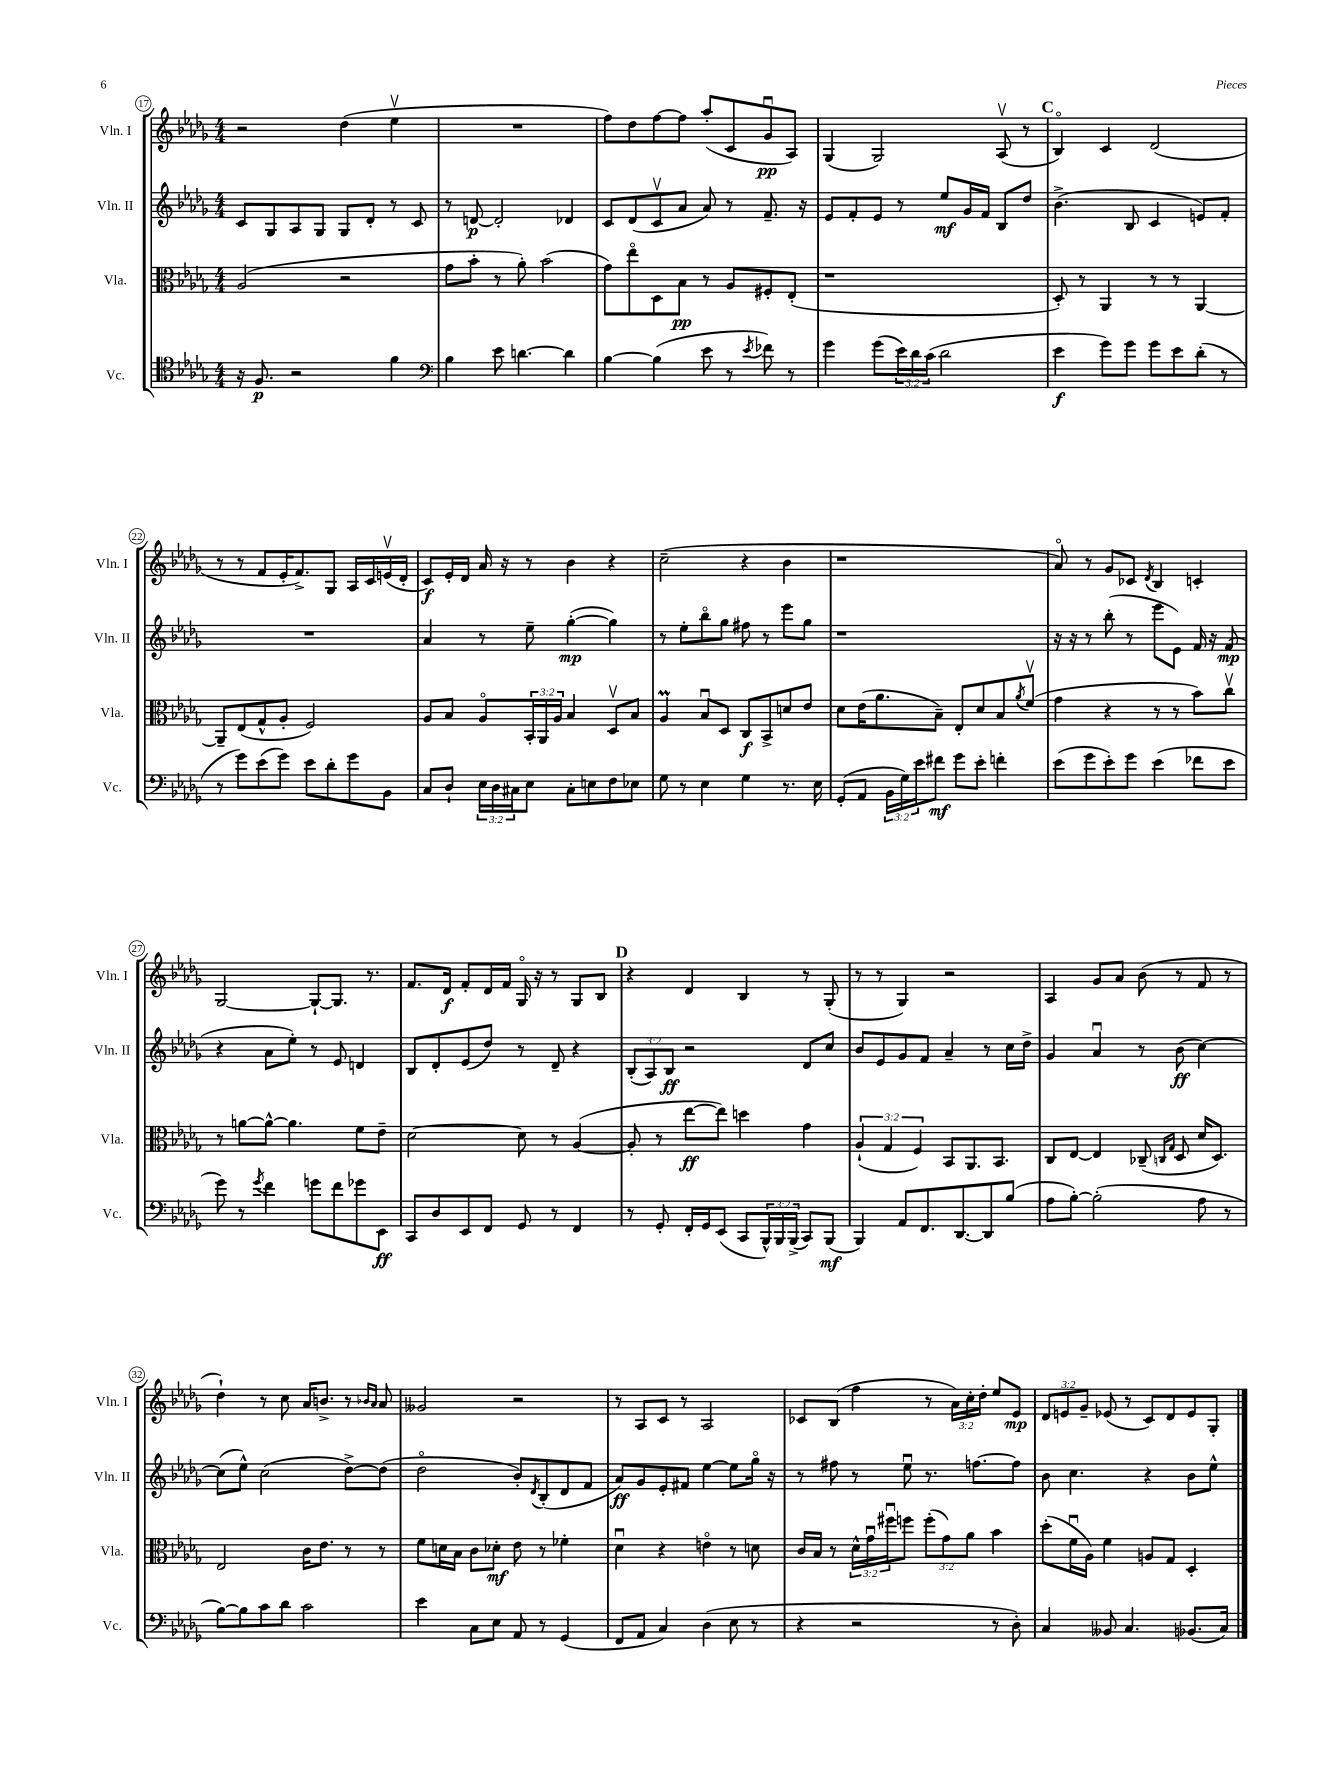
<<
\new StaffGroup <<
\new Staff = "s0" \with { instrumentName = "Vln. I" shortInstrumentName = "Vln. I" } {
    \clef treble \key des \major \numericTimeSignature \time 4/4 \override Staff.TupletNumber.text = #tuplet-number::calc-fraction-text
    r2 des''4( ees''4\upbow |
    R1 |
    f''8) des''8 f''8~ f''8 aes''8-.( c'8 ges'8\downbow\pp aes8) |
    ges4( ges2) aes8\upbow( r8 |
    \mark \markup { \bold "C" } bes4\flageolet) c'4 des'2( |
    r8 r8 f'8 ees'16-. f'8.->) ges8 aes16 c'16 e'16\upbow( des'16-. |
    c'8\f) ees'16-. des'16 aes'16 r16 r8 bes'4 r4 |
    c''2--( r4 bes'4 |
    r1 |
    aes'8\flageolet) r8 ges'8 ces'8 \acciaccatura { des'8 } bes4 c'4-. |
    ges2~ ges8~-! ges8. r8. |
    f'8. des'16\f f'8-. des'16 f'16 ges16\flageolet r16 r8 ges8 bes8 |
    \mark \markup { \bold "D" } r4 des'4 bes4 r8 ges8-.( |
    r8 r8 ges4) r2 |
    aes4 ges'8 aes'8 bes'8( r8 f'8 r8 |
    des''4-!) r8 c''8 aes'16 b'8.-> r8 \grace { bes'16 aes'16 } aes'8 |
    geses'2 r2 |
    r8 aes8 c'8 r8 aes2 |
    ces'8 bes8( f''4 r8 \tuplet 3/2 { aes'16) c''16-. des''16-. } ees''8 ees'8\mp |
    \tuplet 3/2 { des'8 e'8 ges'8-- } ees'8( r8 c'8) des'8 ees'8 ges8-. \bar "|." |
}
\new Staff = "s1" \with { instrumentName = "Vln. II" shortInstrumentName = "Vln. II" } {
    \clef treble \key des \major \numericTimeSignature \time 4/4 \override Staff.TupletNumber.text = #tuplet-number::calc-fraction-text
    c'8 ges8 aes8 ges8 ges8 des'8-. r8 c'8 |
    r8 d'8~\p d'2-. des'4 |
    c'8 des'8( c'8\upbow aes'8 aes'8) r8 f'8.-- r16 |
    ees'8 f'8-. ees'8 r8 ees''8\mf ges'16 f'16 bes8 des''8 |
    \mark \markup { \bold "C" } bes'4.->( bes8 c'4 e'8) f'8-. |
    R1 |
    aes'4 r8 ees''8-- ges''4~-.\mp( ges''4) |
    r8 ees''8-. bes''8\flageolet ges''8 fis''8 r8 ees'''8 ges''8 |
    r1 |
    r16 r16 r8 bes''8-.( r8 ees'''8 ees'8) f'16 r16 f'8\mp( |
    r4 aes'8 ees''8-.) r8 ees'8 d'4 |
    bes8 des'8-. ees'8( des''8) r8 des'8-- r4 |
    \mark \markup { \bold "D" } \tuplet 3/2 { bes8-.( aes8) bes8\ff } r2 des'8 c''8 |
    bes'8 ees'8 ges'8 f'8 aes'4-- r8 c''16 des''16-> |
    ges'4 aes'4\downbow r8 bes'8\ff( c''4~) |
    c''8( ees''8-^) c''2( des''8~->) des''8( |
    des''2\flageolet bes'8-.) \acciaccatura { des'8 } bes8-.( des'8 f'8 |
    aes'8\ff) ges'8 ees'8-. fis'8 ees''4~ ees''8 ges''16\flageolet r16 |
    r8 fis''8 r8 ees''8\downbow r8. f''8.~ f''8 |
    bes'8 c''4. r4 bes'8 ees''8-^ \bar "|." |
}
\new Staff = "s2" \with { instrumentName = "Vla." shortInstrumentName = "Vla." } {
    \clef alto \key des \major \numericTimeSignature \time 4/4 \override Staff.TupletNumber.text = #tuplet-number::calc-fraction-text
    aes2( r2 |
    ges'8 bes'8-. r8 aes'8-.) bes'2( |
    ges'8) ees''8\flageolet des8 bes8\pp r8 aes8 fis8-. ees8-.( |
    r1 |
    \mark \markup { \bold "C" } des8-.) r8 aes,4 r8 r8 aes,4~ |
    aes,8-- ees8( ges8-^ aes8-. f2) |
    aes8 bes8 aes8\flageolet \tuplet 3/2 { bes,16-. aes,16 aes16 } bes4 des8\upbow bes8 |
    aes4\prall bes8\downbow des8 c8\f bes,8-> d'8 ees'8 |
    des'8 ees'16( aes'8. bes8--) ees8-. des'8 bes8 \acciaccatura { aes'8 } f'8\upbow( |
    ges'4 r4 r8 r8 bes'8) c''8\upbow |
    r8 a'8~ a'8~-^ a'4. f'8 ees'8-- |
    des'2~ des'8 r8 aes4~( |
    \mark \markup { \bold "D" } aes8-. r8 ees''8~\ff ees''8) d''4 ges'4 |
    \tuplet 3/2 { aes4-!( ges4 f4) } bes,8 aes,8. bes,8. |
    c8 ees8~ ees4 ces8--( \grace { c16 ges16 } des8 des'16 des8.) |
    ees2 c'16 ees'8. r8 r8 |
    f'8 d'16 bes16 c'8 des'8-.\mf ees'8 r8 fes'4-. |
    des'4\downbow r4 e'4\flageolet r8 d'8 |
    c'16 bes16 r8 \tuplet 3/2 { des'16-^ ges'16\downbow fis''16\downbow } f''8 \tuplet 3/2 { f''8-.( ges'8) aes'8 } bes'4 |
    des''8-.( f'16\downbow aes16) f'4 a8 ges8 des4-. \bar "|." |
}
\new Staff = "s3" \with { instrumentName = "Vc." shortInstrumentName = "Vc." } {
    \clef tenor \key des \major \numericTimeSignature \time 4/4 \override Staff.TupletNumber.text = #tuplet-number::calc-fraction-text
    r16 f8.\p r2 f'4 |
    \clef bass bes4 ees'8 d'4.~ d'4 |
    bes4~ bes4( ees'8 r8 \acciaccatura { ees'8 } fes'8) r8 |
    ges'4 ges'8( \tuplet 3/2 { ees'16) des'16 c'16( } des'2 |
    \mark \markup { \bold "C" } ees'4\f ges'8) ges'8 ges'8 ees'8 des'8-.( r8 |
    r8 ges'8) ees'8( ges'8) ees'8 des'8-. ges'8 bes,8 |
    c8 des8-! \tuplet 3/2 { ees16 des16 cis16 } ees8 cis8-. e8 f8 ees8 |
    ges8 r8 ees4 ges4 r8. ees16 |
    ges,8-.( aes,8 \tuplet 3/2 { bes,16 ges16) ees'16 } fis'8\mf ges'8 ees'8-. f'4-. |
    ees'8( ges'8 ees'8-.) ges'8 ees'4( fes'8 ees'8 |
    ges'8) r8 \acciaccatura { ges'8 } f'4 g'8 f'8 ges'8 ees,8\ff |
    c,8 des8 ees,8 f,8 ges,8 r8 f,4 |
    \mark \markup { \bold "D" } r8 ges,8-. f,16-. ges,16 ees,8( c,8 \tuplet 3/2 { bes,,16-^) bes,,16 bes,,16->( } c,8) bes,,8\mf( |
    bes,,4) aes,8 f,8. des,8.~ des,8 bes8( |
    aes8 bes8~-.) bes2-.( aes8 r8 |
    bes8~) bes8 c'8 des'8 c'2 |
    ees'4 c8 ees8 aes,8 r8 ges,4( |
    f,8 aes,8 c4) des4( ees8 r8 |
    r4 r2 r8 des8-.) |
    c4 beses,8 c4. bes,8.( c16) \bar "|." |
}
>>
>>
\layout { \context { \Score currentBarNumber = #17 \override BarNumber.stencil = #(make-stencil-circler 0.1 0.3 ly:text-interface::print) } }
